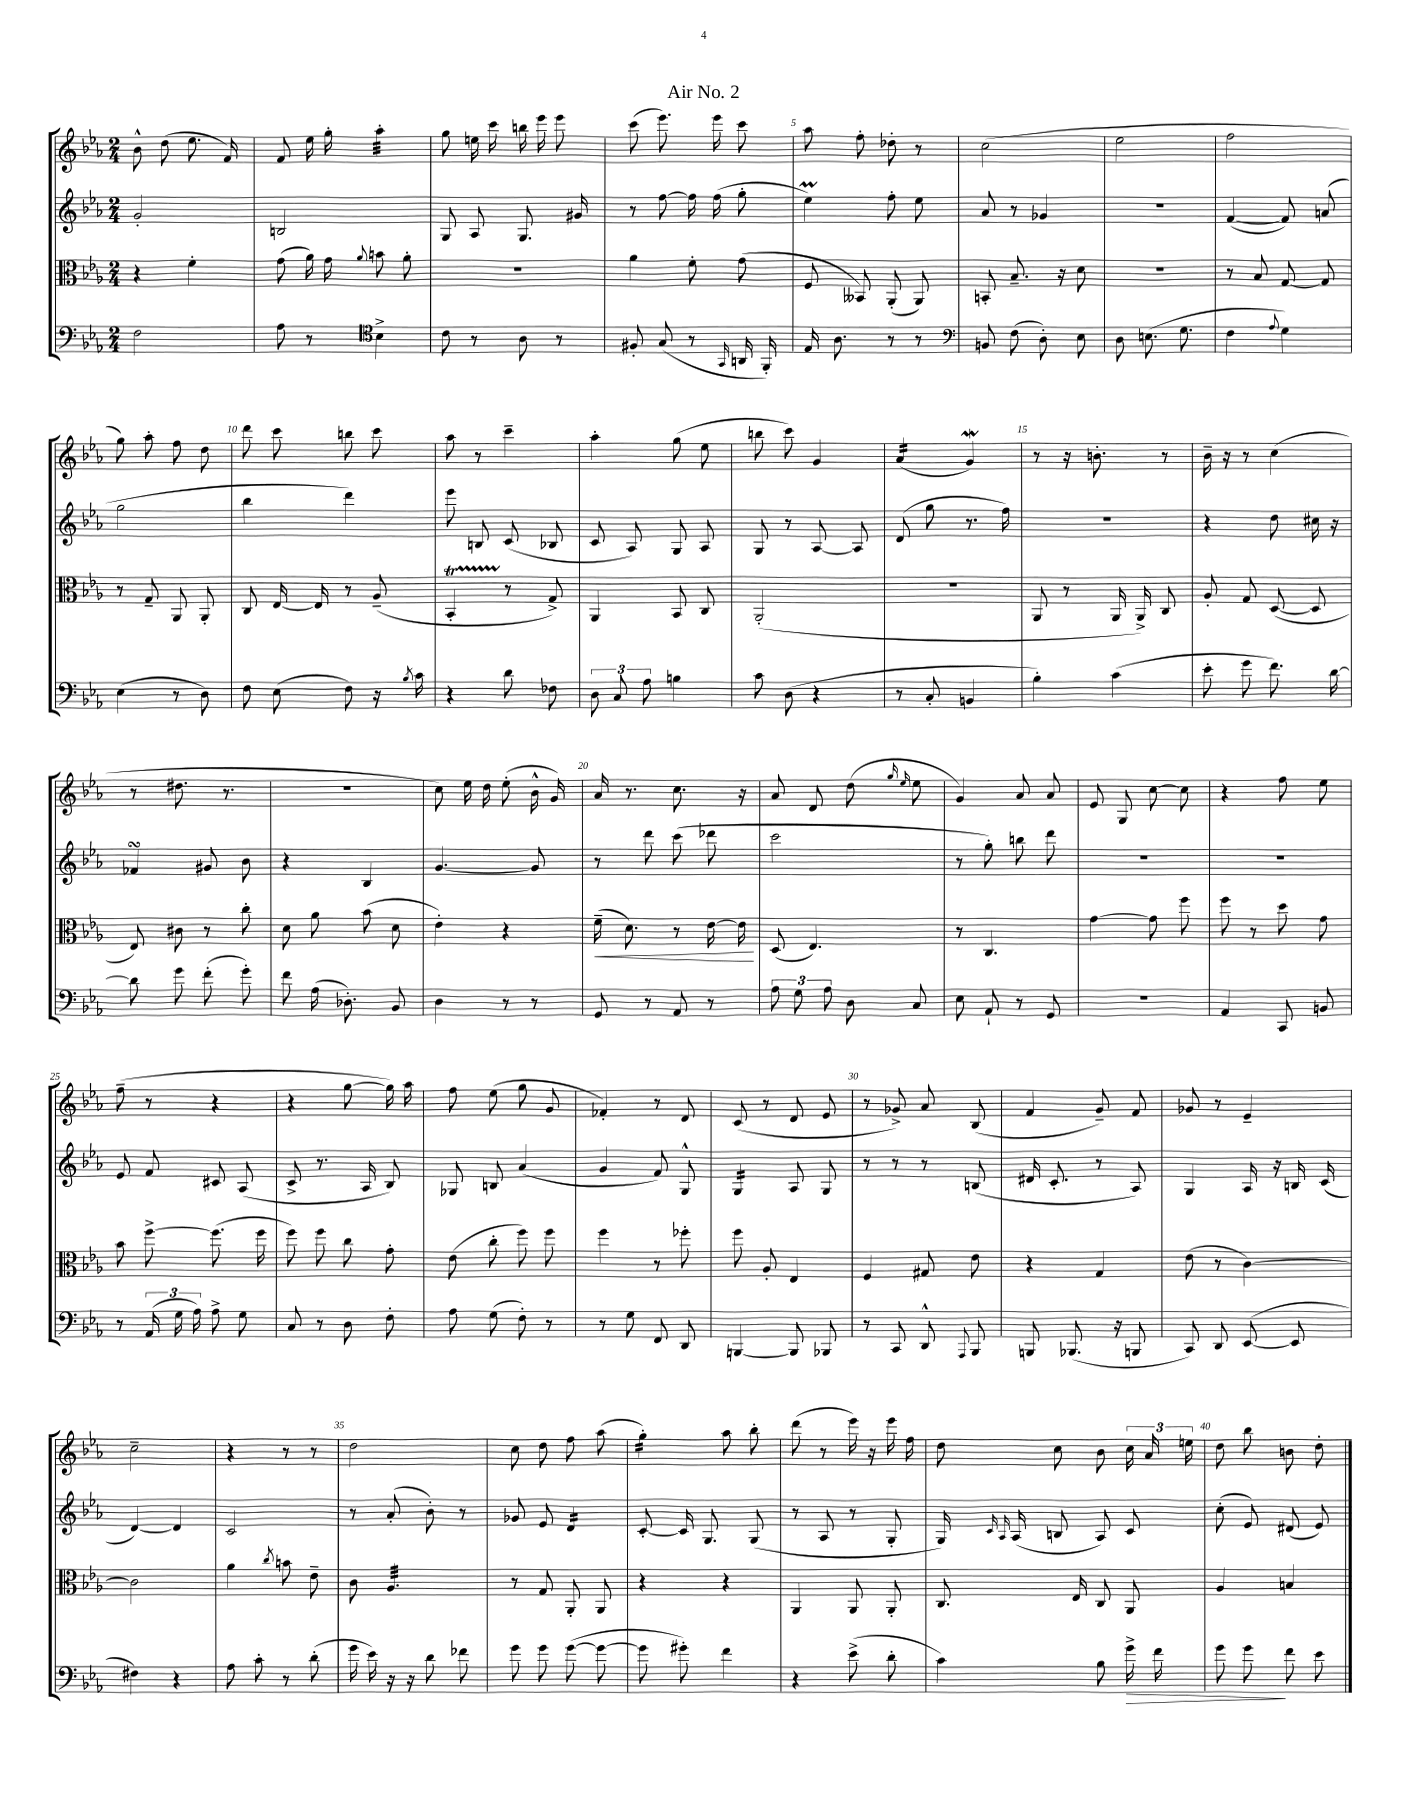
\header { title = "Air No. 2" }
<<
\new StaffGroup <<
\new Staff = "s0" {
    \clef treble \key ees \major \numericTimeSignature \time 2/4
    \autoBeamOff bes'8-^ d''8( ees''8. f'16) |
    f'8 ees''16 g''16-. aes''4:32-. |
    g''8 e''16 c'''16 b''16 ees'''16 ees'''8 |
    c'''8( ees'''8.) ees'''16 c'''8 |
    aes''8 f''8-. des''8-. r8 |
    c''2( |
    ees''2 |
    f''2 |
    g''8) aes''8-. f''8 d''8 |
    d'''8 c'''8 b''8 c'''8 |
    aes''8 r8 c'''4-- |
    aes''4-. g''8( ees''8 |
    b''8 c'''8) g'4 |
    aes'4:16( g'4\mordent) |
    r8 r16 b'8.-. r8 |
    bes'16-- r16 r8 c''4( |
    r8 dis''8. r8. |
    R2 |
    c''8) ees''16 d''16 ees''8-.( bes'16-^ g'16) |
    aes'16 r8. c''8. r16 |
    aes'8 d'8 d''8( \grace { g''16 ees''16 } ees''8 |
    g'4) aes'8 aes'8 |
    ees'8 g8 c''8~ c''8 |
    r4 f''8 ees''8 |
    f''8--( r8 r4 |
    r4 g''8~ g''16) aes''16 |
    f''8 ees''8( g''8 g'8 |
    fes'4-.) r8 d'8 |
    c'8( r8 d'8 ees'8 |
    r8 ges'8->) aes'8 bes8( |
    f'4 g'8--) f'8 |
    ges'8 r8 ees'4-- |
    c''2-- |
    r4 r8 r8 |
    d''2 |
    c''8 d''8 f''8 aes''8( |
    g''4:16-.) aes''8 bes''8-. |
    d'''8( r8 ees'''16) r16 ees'''16 f''16 |
    d''8 c''8 bes'8 \tuplet 3/2 { c''16 aes'16 e''16 } |
    d''8 bes''8 b'8 d''8-. \bar "|." |
}
\new Staff = "s1" {
    \clef treble \key ees \major \numericTimeSignature \time 2/4
    \autoBeamOff g'2-. |
    b2 |
    g8 aes8 g8. gis'16 |
    r8 f''8~ f''16 f''16( g''8-. |
    ees''4\prall) f''8-. ees''8 |
    aes'8 r8 ges'4 |
    r2 |
    f'4~( f'8) a'8( |
    g''2 |
    bes''4 d'''4) |
    ees'''8 b8 c'8( bes8 |
    c'8 aes8) g8 aes8 |
    g8 r8 aes8~ aes8 |
    d'8( g''8 r8. f''16) |
    r2 |
    r4 d''8 cis''16 r16 |
    fes'4\turn gis'8 bes'8 |
    r4 bes4 |
    g'4.~ g'8 |
    r8 d'''8 c'''8( des'''8 |
    c'''2 |
    r8 g''8-.) b''8 d'''8 |
    R2 |
    R2 |
    ees'8 f'8 cis'8 aes8( |
    c'8-> r8. aes16 bes8) |
    ges8 b8 aes'4( |
    g'4 f'8) g8-^ |
    g4:16 aes8 g8 |
    r8 r8 r8 b8( |
    dis'16 c'8.-. r8 aes8) |
    g4 aes16 r16 b16 c'16( |
    d'4~) d'4 |
    c'2 |
    r8 aes'8-.( bes'8-.) r8 |
    ges'8 ees'8 d'4:16 |
    c'8~-. c'16 g8. g8( |
    r8 aes8 r8 g8-. |
    g16) \grace { c'16 aes16 } aes16( b8 aes8) c'8 |
    c''8-.( ees'8) dis'8( ees'8) \bar "|." |
}
\new Staff = "s2" {
    \clef alto \key ees \major \numericTimeSignature \time 2/4
    \autoBeamOff r4 f'4-. |
    g'8( aes'16) g'16 \appoggiatura { aes'8 } b'8 aes'8-. |
    R2 |
    aes'4 f'8-. g'8( |
    f8 beses,8) aes,8-.( aes,8) |
    b,8-. bes8.-- r16 d'8 |
    R2 |
    r8 bes8 g8~ g8 |
    r8 g8-- aes,8 aes,8-. |
    c8 ees16~ ees16 r8 aes8--( |
    bes,4-.\startTrillSpan r8\stopTrillSpan g8->) |
    aes,4 bes,8 c8 |
    aes,2-.( |
    R2 |
    aes,8 r8 aes,16 aes,16->) c8 |
    aes8-. g8 d8~( d8 |
    ees8) cis'8 r8 c''8-. |
    d'8 aes'8 bes'8( d'8 |
    ees'4-.) r4 |
    f'16--\<( d'8.) r8 ees'16~ ees'16\! |
    d8( ees4.) |
    r8 c4. |
    g'4~ g'8 f''8 |
    f''8 r8 d''8 g'8 |
    bes'8 f''8~-> f''8.( f''16 |
    f''8) f''8 c''8 g'8-. |
    ees'8( c''8-. f''8) f''8 |
    f''4 r8 fes''8-. |
    f''8 aes8-. ees4 |
    f4 gis8 ees'8 |
    r4 g4 |
    ees'8( r8 c'4~) |
    c'2 |
    aes'4 \acciaccatura { c''8 } b'8 ees'8-- |
    c'8 aes4.:32 |
    r8 g8 aes,8-. aes,8 |
    r4 r4 |
    aes,4 aes,8 aes,8-. |
    c8. ees16 c8 aes,8 |
    aes4 b4 \bar "|." |
}
\new Staff = "s3" {
    \clef bass \key ees \major \numericTimeSignature \time 2/4
    \autoBeamOff f2 |
    aes8 r8 \clef tenor bes4-> |
    c'8 r8 aes8 r8 |
    fis8-. g8( r8 \grace { g,16 } a,16 f,16-.) |
    ees16 aes8. r8 r8 |
    \clef bass b,8 f8( d8-.) ees8 |
    d8 e8.( g8. |
    f4 \appoggiatura { aes8 } g4) |
    ees4( r8 d8) |
    f8 ees8( f8) r16 \acciaccatura { bes8 } c'16 |
    r4 d'8 fes8 |
    \tuplet 3/2 { d8 c8 aes8 } b4 |
    c'8 d8( r4 |
    r8 c8-. b,4 |
    bes4-.) c'4( |
    ees'8-. g'8 f'8.) d'16~ |
    d'8 g'8 f'8-.( g'8-.) |
    f'8 aes16( des8.-.) bes,8 |
    d4 r8 r8 |
    g,8 r8 aes,8 r8 |
    \tuplet 3/2 { aes8 g8 aes8 } d8 c8 |
    ees8 aes,8-! r8 g,8 |
    r2 |
    aes,4 c,8 b,8 |
    r8 \tuplet 3/2 { aes,16( g16 aes16) } aes8-> g8 |
    c8 r8 d8 f8-. |
    aes8 g8( f8-.) r8 |
    r8 g8 f,8 d,8 |
    b,,4~ b,,8 bes,,8 |
    r8 c,8 d,8-^ \appoggiatura { aes,,8 } bes,,8 |
    b,,8 bes,,8.( r16 b,,8 |
    c,8) d,8 ees,8~( ees,8 |
    fis4) r4 |
    aes8 c'8-. r8 d'8-.( |
    g'16 ees'16) r16 r16 d'8 fes'8 |
    g'8 g'8 g'8~( g'8~ |
    g'8 gis'8-.) f'4 |
    r4 ees'8->( d'8-. |
    c'4) bes8 g'16->\> f'16 |
    g'8 g'8\! f'8 ees'8 \bar "|." |
}
>>
>>
\layout { \context { \Score \override BarNumber.break-visibility = ##(#f #t #t) barNumberVisibility = #(every-nth-bar-number-visible 5) } }
